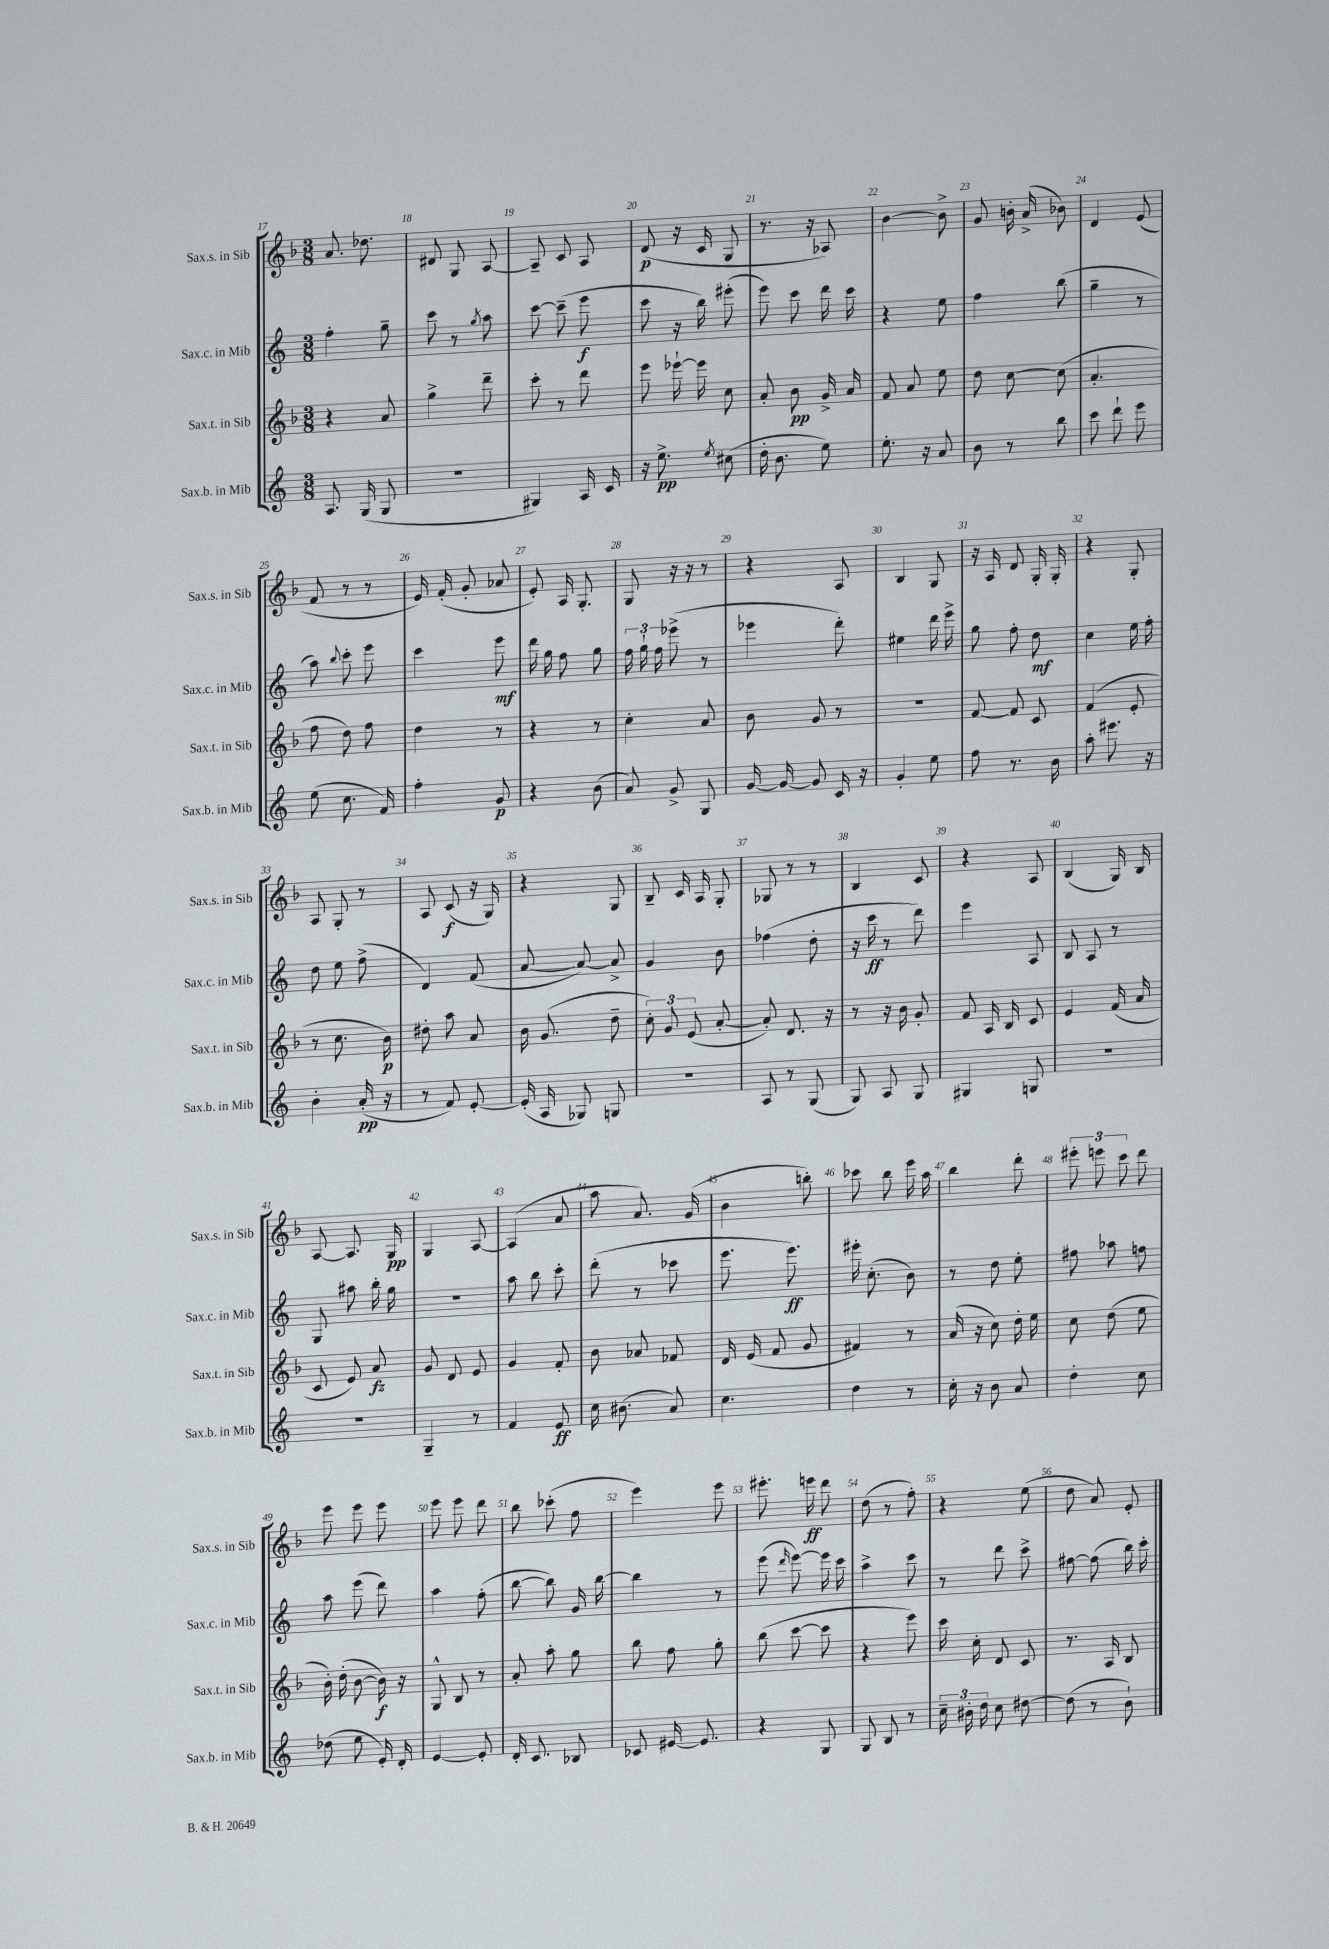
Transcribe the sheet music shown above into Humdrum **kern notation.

**kern	**dynam	**kern	**dynam	**kern	**dynam	**kern	**dynam
*part4	*part4	*part3	*part3	*part2	*part2	*part1	*part1
*staff4	*staff4	*staff3	*staff3	*staff2	*staff2	*staff1	*staff1
*I"Sax.b. in Mib	*	*I"Sax.t. in Sib	*	*I"Sax.c. in Mib	*	*I"Sax.s. in Sib	*
*I'Sax.b. in Mib	*	*I'Sax.t. in Sib	*	*I'Sax.c. in Mib	*	*I'Sax.s. in Sib	*
*clefG2	*	*clefG2	*	*clefG2	*	*clefG2	*
*k[]	*	*k[b-]	*	*k[]	*	*k[b-]	*
*M3/8	*	*M3/8	*	*M3/8	*	*M3/8	*
=17	=17	=17	=17	=17	=17	=17	=17
8.A/	.	4r	.	4ff'\	.	8.a/	.
(16G/	.	.	.	.	.	8.dd-X\	.
8G/	.	8a/	.	8gg~\	.	.	.
=18	=18	=18	=18	=18	=18	=18	=18
4.r	.	4gg^\	.	8ccc\	.	8d#X/	.
.	.	.	.	8r	.	8G/	.
.	.	.	.	8qgg/	.	.	.
.	.	8ddd~\	.	8aa\	.	[8A/	.
=19	=19	=19	=19	=19	=19	=19	=19
4G#X/)	.	8ccc'\	.	[8ccc\	.	8A~/]	.
.	.	8r	.	(8ccc~\]	.	8c/	.
16A/	.	8ddd\	.	8eee\	f	8A/	.
16c/	.	.	.	.	.	.	.
=20	=20	=20	=20	=20	=20	=20	=20
16r	.	8eee\	.	8ccc\	.	(8d/	p
8.ee^\	pp	.	.	.	.	.	.
.	.	[16eee-X`\	.	16r	.	16r	.
.	.	16eee-\]	.	16bb\)	.	16c/	.
8qee/	.	.	.	.	.	.	.
(8cc#X\	.	8cc\	.	(8eee#X'\	.	8G/	.
=21	=21	=21	=21	=21	=21	=21	=21
16dd'\	.	8a'/	.	8eee\)	.	8.r	.
8.b\	.	.	.	.	.	.	.
.	.	8b-\	pp	8ccc\	.	.	.
.	.	.	.	.	.	16r	.
8ee\)	.	16g^/	.	16ddd\	.	8A-X/)	.
.	.	16a/	.	16ccc\	.	.	.
=22	=22	=22	=22	=22	=22	=22	=22
8.ee'\	.	8f/	.	4r	.	[4b-\	.
.	.	8a/	.	.	.	.	.
16r	.	.	.	.	.	.	.
8a/	.	8ee\	.	8ee\	.	8b-^\]	.
=23	=23	=23	=23	=23	=23	=23	=23
8b\	.	8dd\	.	4ff\	.	8g/	.
8r	.	[8cc\	.	.	.	16bn'\	.
.	.	.	.	.	.	(16a^/	.
8bb\	.	(8cc\]	.	(8bb\	.	8b-X\)	.
=24	=24	=24	=24	=24	=24	=24	=24
8ccc\	.	4.a'/	.	4gg~\	.	4d/	.
8ddd`\	.	.	.	.	.	.	.
8eee\	.	.	.	8r	.	(8e/	.
!!LO:LB:g=z
=25	=25	=25	=25	=25	=25	=25	=25
(8ee\	.	8ff\	.	8aa\)	.	8f/	.
.	.	.	.	8qqbb/	.	.	.
8.cc\	.	8dd\)	.	8ccc'\	.	8r	.
.	.	8ff\	.	8eee\	.	8r	.
16f/)	.	.	.	.	.	.	.
=26	=26	=26	=26	=26	=26	=26	=26
4ff'\	.	4dd\	.	4ccc\	.	16e/)	.
.	.	.	.	.	.	(16f'/	.
.	.	.	.	.	.	8g'/	.
8g/	p	8r	.	8eee\	mf	8a-X/	.
=27	=27	=27	=27	=27	=27	=27	=27
4r	.	4r	.	16ddd\	.	8e'/)	.
.	.	.	.	16gg\	.	.	.
.	.	.	.	8ff\	.	16A/	.
.	.	.	.	.	.	8.G'/	.
(8b\	.	8r	.	8gg\	.	.	.
=28	=28	=28	=28	=28	=28	=28	=28
8a/)	.	4cc'\	.	24ff\	.	8G/	.
.	.	.	.	24gg`\	.	.	.
.	.	.	.	24ff\	.	.	.
8g^/	.	.	.	(8eee-X^\	.	16r	.
.	.	.	.	.	.	16r	.
8G/	.	8a/	.	8r	.	8r	.
=29	=29	=29	=29	=29	=29	=29	=29
[16g/	.	8b-\	.	4eee-X\	.	4r	.
16g/_	.	.	.	.	.	.	.
8g/]	.	8g/	.	.	.	.	.
16c/	.	8r	.	8ddd'\)	.	8A/	.
16r	.	.	.	.	.	.	.
=30	=30	=30	=30	=30	=30	=30	=30
4g'/	.	4.r	.	4ee#X\	.	4B-/	.
8ee\	.	.	.	16ddd\	.	8G/	.
.	.	.	.	16eee^\	.	.	.
=31	=31	=31	=31	=31	=31	=31	=31
8ff\	.	[8f/	.	8gg\	.	16r	.
.	.	.	.	.	.	16A/	.
8.r	.	8f/]	.	8ff'\	.	8d/	.
.	.	8c/	.	8dd\	mf	16G'/	.
16b\	.	.	.	.	.	16G'/	.
=32	=32	=32	=32	=32	=32	=32	=32
8aa'\	.	(4f/	.	4cc\	.	4r	.
8.eee#X\	.	.	.	.	.	.	.
.	.	8e'/	.	16ee\	.	8G'/	.
16r	.	.	.	16ff'\	.	.	.
!!LO:LB:g=z
=33	=33	=33	=33	=33	=33	=33	=33
4b'\	.	8r	.	8dd\	.	8A/	.
.	.	8.cc\	.	8ee\	.	8G'/	.
(16a'/	pp	.	.	(8ff^\	.	8r	.
16r	.	16b-\)	p	.	.	.	.
=34	=34	=34	=34	=34	=34	=34	=34
8r	.	8dd#X'\	.	4d/)	.	8A/	.
8f/)	.	8aa\	.	.	.	(8c/	f
[8e'/	.	8a/	.	(8f/	.	16r	.
.	.	.	.	.	.	16G/)	.
=35	=35	=35	=35	=35	=35	=35	=35
(16e'/]	.	16b-\	.	[8a/	.	4r	.
16A/	.	(8.g/	.	.	.	.	.
8G-X/)	.	.	.	8a/_)	.	.	.
8Gn/	.	8dd~\	.	8a^/]	.	8G/	.
=36	=36	=36	=36	=36	=36	=36	=36
4.r	.	12cc'\)	.	4g/	.	8B-~/	.
.	.	12g/	.	.	.	.	.
.	.	.	.	.	.	16c/	.
.	.	(12e/	.	.	.	.	.
.	.	.	.	.	.	16A/	.
.	.	[8a'/	.	8b\	.	8G'/	.
=37	=37	=37	=37	=37	=37	=37	=37
8A/	.	8a'/])	.	(4ff-X\	.	8G-X/	.
8r	.	8.d/	.	.	.	8r	.
(8G/	.	.	.	8dd'\	.	8r	.
.	.	16r	.	.	.	.	.
=38	=38	=38	=38	=38	=38	=38	=38
8G/)	.	8r	.	16r	.	4B-/	.
.	.	.	.	16ccc\	ff	.	.
8A/	.	16r	.	8r	.	.	.
.	.	16b-\	.	.	.	.	.
8G/	.	8g'/	.	8ddd\)	.	8c/	.
=39	=39	=39	=39	=39	=39	=39	=39
4G#X/	.	8f/	.	4eee\	.	4r	.
.	.	16A/	.	.	.	.	.
.	.	16B-/	.	.	.	.	.
8Gn/	.	8c/	.	8A/	.	8A/	.
=40	=40	=40	=40	=40	=40	=40	=40
4.r	.	4e/	.	8B/	.	(4B-/	.
.	.	.	.	8A/	.	.	.
.	.	(16f/	.	8r	.	16G/)	.
.	.	16a/	.	.	.	16B-/	.
!!LO:LB:g=z
=41	=41	=41	=41	=41	=41	=41	=41
4.r	.	8c/	.	8G/	.	[8A/	.
.	.	8e/)	.	8aa#X\	.	8.A/]	.
.	.	8a/	fz	16bb'\	.	.	.
.	.	.	.	16gg\	.	16G/	pp
=42	=42	=42	=42	=42	=42	=42	=42
4G~/	.	8g/	.	4.r	.	4G/	.
.	.	8d/	.	.	.	.	.
8r	.	8e/	.	.	.	[8A/	.
=43	=43	=43	=43	=43	=43	=43	=43
4f/	.	4g/	.	8aa\	.	(4A/]	.
.	.	.	.	8bb\	.	.	.
8e/	ff	8f'/	.	8ccc'\	.	8a/	.
=44	=44	=44	=44	=44	=44	=44	=44
16cc\	.	8b-\	.	(8ddd'\	.	8aa\	.
(8.b#X\	.	.	.	.	.	.	.
.	.	8a-X/	.	8r	.	8.a/)	.
8a/)	.	8f-X/	.	8ccc-X\	.	.	.
.	.	.	.	.	.	(16g/	.
=45	=45	=45	=45	=45	=45	=45	=45
4.cc\	.	16d/	.	8.eee\	.	4b-\	.
.	.	(16e/	.	.	.	.	.
.	.	8f/	.	.	.	.	.
.	.	.	.	8.eee\)	ff	.	.
.	.	8g/	.	.	.	8bbn'\)	.
=46	=46	=46	=46	=46	=46	=46	=46
4dd\	.	4f#X/)	.	16eee#X'\	.	8ccc-X\	.
.	.	.	.	(8.cc'\	.	.	.
.	.	.	.	.	.	8bb-\	.
8r	.	8r	.	8b\)	.	16eee\	.
.	.	.	.	.	.	16aa\	.
=47	=47	=47	=47	=47	=47	=47	=47
16cc'\	.	(16a/	.	8r	.	4bb-\	.
16r	.	16r	.	.	.	.	.
8b\	.	8cc\)	.	8dd\	.	.	.
8a/	.	16dd'\	.	8ee'\	.	8ddd'\	.
.	.	16ee\	.	.	.	.	.
=48	=48	=48	=48	=48	=48	=48	=48
4dd'\	.	8cc\	.	8ff#X\	.	12eee#X'\	.
.	.	.	.	.	.	12eeen\	.
.	.	(8dd\	.	8aa-X\	.	.	.
.	.	.	.	.	.	12ccc\	.
8cc\	.	8ee\	.	8ffn\	.	8ddd\	.
!!LO:LB:g=z
=49	=49	=49	=49	=49	=49	=49	=49
(8dd-X\	.	16b-'\)	.	8aa\	.	8eee\	.
.	.	(16dd'\	.	.	.	.	.
8ee\	.	[8b-\	.	(8eee\	.	8eee\	.
16e'/)	.	16b-\])	f	8ddd\)	.	8eee\	.
16d'/	.	16r	.	.	.	.	.
=50	=50	=50	=50	=50	=50	=50	=50
[4e/	.	8G^^/	.	4aa\	.	8eee\	.
.	.	8B-/	.	.	.	8eee\	.
8e'/]	.	8r	.	(8ff'\	.	8ddd\	.
=51	=51	=51	=51	=51	=51	=51	=51
16d'/	.	8a'/	.	[8bb\	.	8bb-\	.
8.c/	.	.	.	.	.	.	.
.	.	8aa'\	.	8bb\])	.	(8ccc-X'\	.
8B-X/	.	8gg\	.	16g/	.	8ff\	.
.	.	.	.	[16bb\	.	.	.
=52	=52	=52	=52	=52	=52	=52	=52
8c-X/	.	8bb-\	.	4bb\]	.	4eee\)	.
[16e#X/	.	8ff\	.	.	.	.	.
8.e#/]	.	.	.	.	.	.	.
.	.	8gg'\	.	8r	.	8eee\	.
=53	=53	=53	=53	=53	=53	=53	=53
4r	.	(8bb-\	.	(8eee\	.	8.eee#X'\	.
.	.	.	.	16qqddd/	.	.	.
.	.	[8ccc\	.	[8eee\)	.	.	.
.	.	.	.	.	.	16eeen\	ff
8G/	.	8ccc\]	.	16eee\]	.	8ddd\	.
.	.	.	.	16ccc\	.	.	.
=54	=54	=54	=54	=54	=54	=54	=54
8G/	.	4r	.	4aa^\	.	(8dd\	.
8B/	.	.	.	.	.	8r	.
8r	.	8eee\)	.	8ccc\	.	8ff'\)	.
=55	=55	=55	=55	=55	=55	=55	=55
24cc~\	.	16ccc\	.	8r	.	4r	.
24b#X'\	.	.	.	.	.	.	.
.	.	16cc'\	.	.	.	.	.
24dd\	.	.	.	.	.	.	.
8cc\	.	8d/	.	8ddd\	.	.	.
[8dd#X\	.	8c/	.	8ccc^\	.	(8ee\	.
=56	=56	=56	=56	=56	=56	=56	=56
(8dd#\]	.	8.r	.	[8ff#X\	.	8dd\	.
8r	.	.	.	(8ff#\]	.	8a/)	.
.	.	16A/	.	.	.	.	.
8b`\)	.	8B-/	.	16bb\)	.	8e'/	.
.	.	.	.	16ccc'\	.	.	.
==	==	==	==	==	==	==	==
*-	*-	*-	*-	*-	*-	*-	*-
